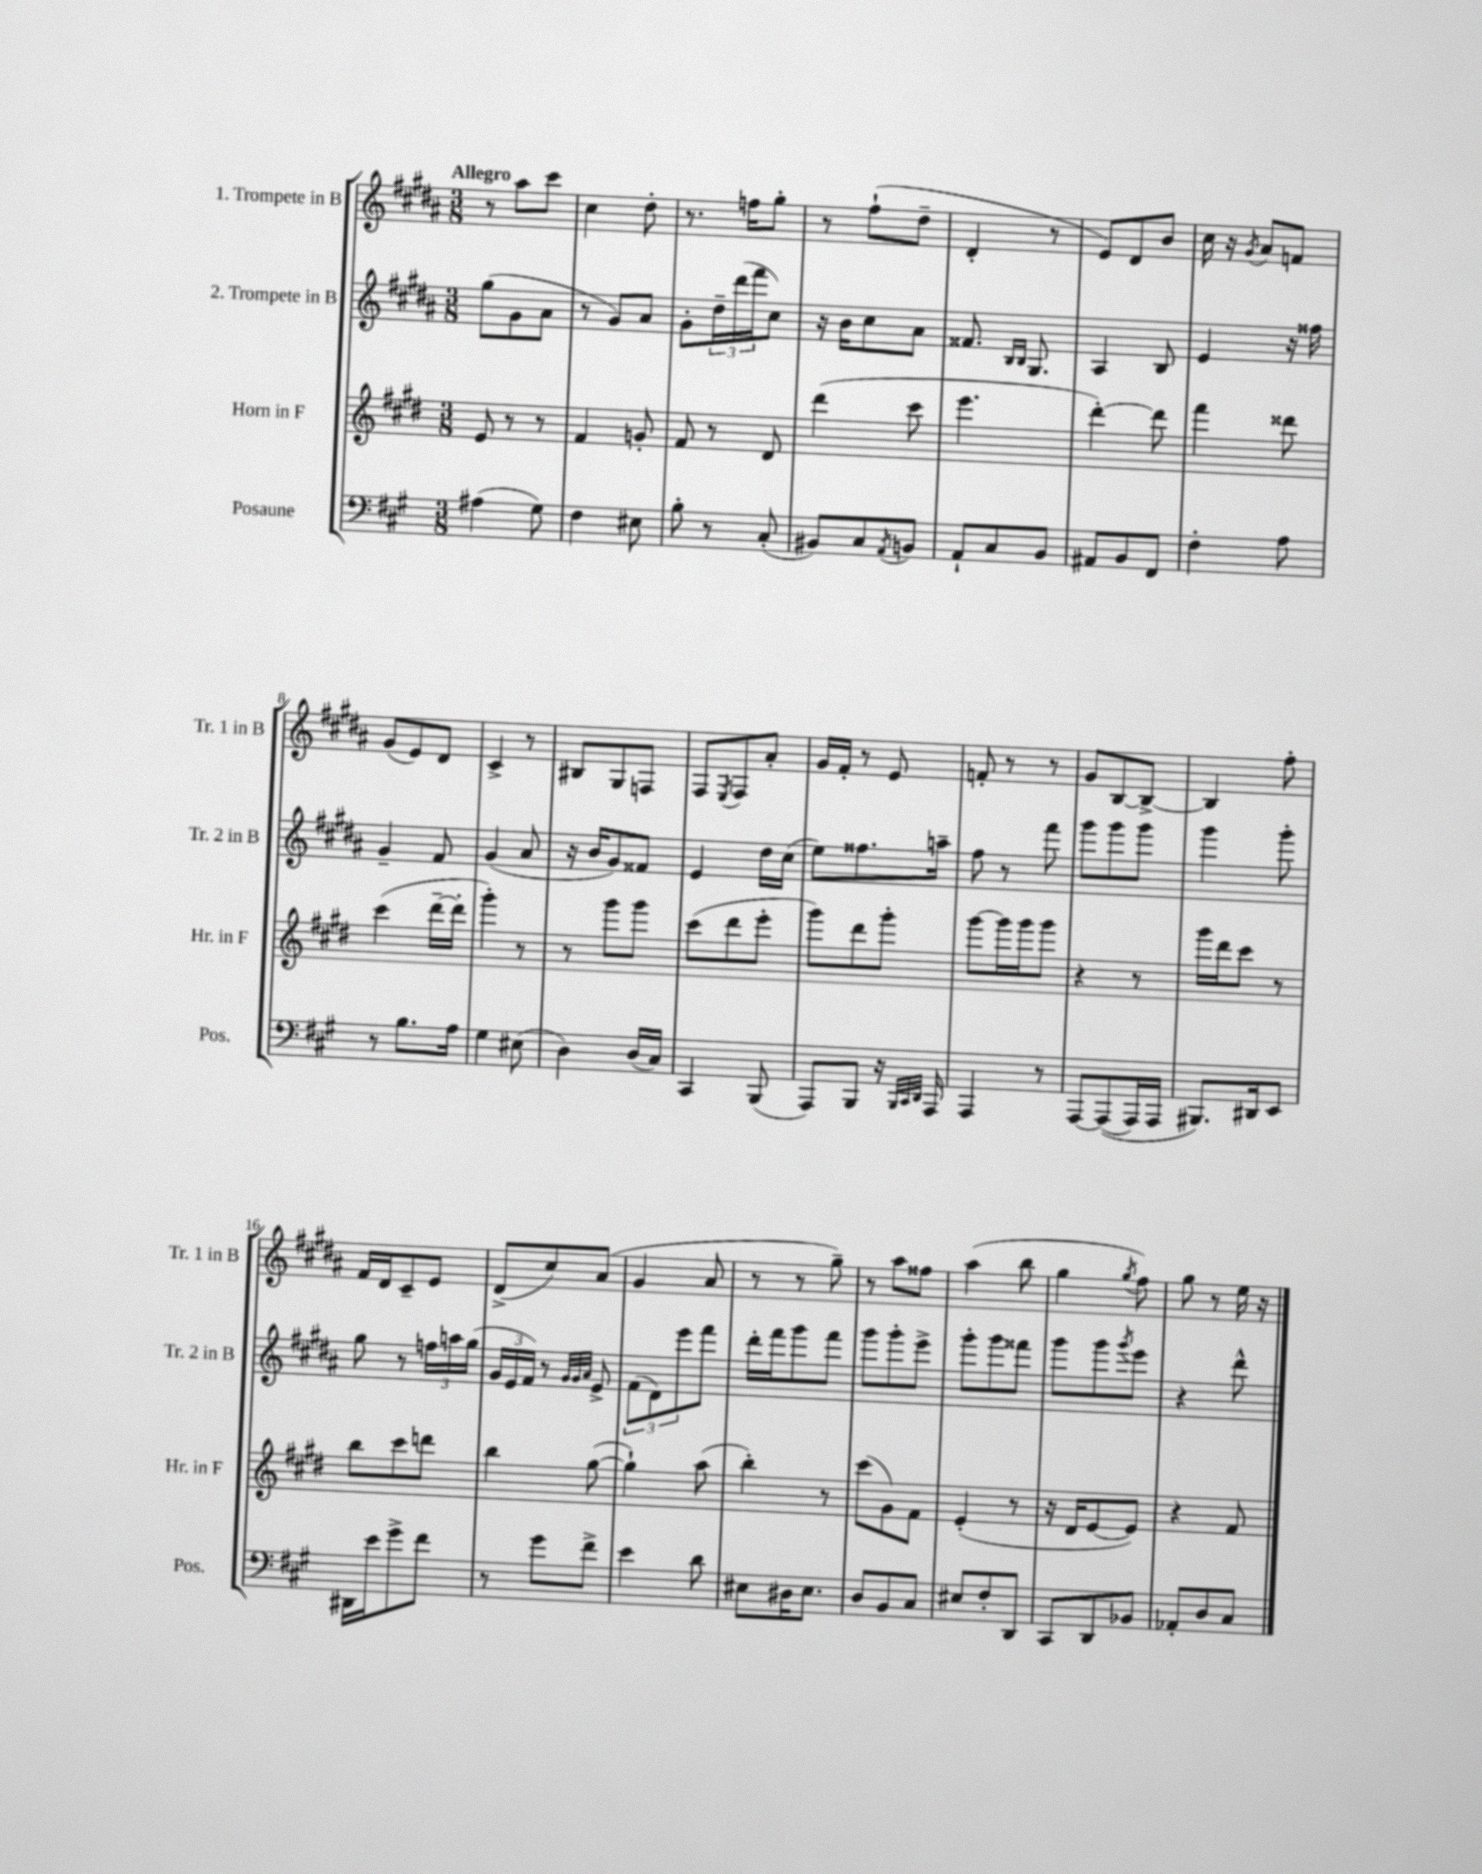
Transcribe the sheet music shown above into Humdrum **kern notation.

**kern	**kern	**kern	**kern
*part4	*part3	*part2	*part1
*staff4	*staff3	*staff2	*staff1
*I"Posaune	*I"Horn in F	*I"2. Trompete in B	*I"1. Trompete in B
*I'Pos.	*I'Hr. in F	*I'Tr. 2 in B	*I'Tr. 1 in B
*clefF4	*clefG2	*clefG2	*clefG2
*k[f#c#g#]	*k[f#c#g#d#]	*k[f#c#g#d#a#]	*k[f#c#g#d#a#]
*M3/8	*M3/8	*M3/8	*M3/8
=1	=1	=1	=1
!	!	!	!LO:TX:a:B:t=Allegro
(4A#X\	8e/	(8gg#\L	8r
.	8r	8g#\	8aa#\L
8G#\)	8r	8a#\J	8ccc#\J
=2	=2	=2	=2
4F#\	4f#/	8r	4cc#\
.	.	8g#/L)	.
8E#X\	8gn'/	8a#/J	8dd#'\
=3	=3	=3	=3
8B'\	8f#/	8g#'\L	8.r
8r	8r	24dd#~\L	.
.	.	(24ddd#\	.
.	.	.	16ffn\KL
.	.	24fff#\J	.
(8C#'/	8d#/	8cc#\J)	8gg#'\J
=4	=4	=4	=4
8BB#X/L)	(4ddd#\	16r	8r
.	.	16b\KL	.
8C#/	.	8cc#\	(8ff#`\L
8qAA/	.	.	.
8BBn/J	8ccc#\	8a#\J	8dd#~\J
=5	=5	=5	=5
8AA`/L	4.eee\	8.f##X/	4d#'/
8C#/	.	.	.
.	.	16qqB/LL	.
.	.	16qqB/JJ	.
.	.	8.G#/	.
8BB/J	.	.	8r
=6	=6	=6	=6
8AA#X/L	[4ddd#'\)	4A#/	8e/L)
8BB/	.	.	8d#/
8FF#/J	8ddd#\]	8B/	8b/J
=7	=7	=7	=7
4F#'\	4fff#\	4e/	16cc#\
.	.	.	16r
.	.	.	8qg#/
.	.	.	8a#/L
8A\	8ddd##X\	16r	8fn/J
.	.	16ff##X\	.
!!LO:LB:g=z
=8	=8	=8	=8
8r	(4ccc#\	4g#~/	(8g#/L
8.B\L	.	.	8e/)
.	[16ddd#~\LL	8f#/	8d#/J
16A\Jk	16ddd#'\JJ]	.	.
=9	=9	=9	=9
4G#\	4ggg#'\)	(4g#/	4c#^/
(8E#X\	8r	8a#/	8r
=10	=10	=10	=10
4D\)	8r	16r	8B#X/L
.	.	16b/KL	.
.	8ggg#\L	8g#/)	8G#/
(16D/LL	8ggg#\J	8f##X/J	8Fn/J
16C#/JJ)	.	.	.
=11	=11	=11	=11
4CC#/	(8ccc#\L	4e/	8F#/L
.	.	.	8qE/
.	8ddd#\	.	8F#/
(8BBB/	8eee'\J	16dd#\LL	8a#'/J
.	.	(16cc#\JJ	.
=12	=12	=12	=12
8AAA/L)	8ggg#\L)	8ee\L)	16g#/LL
.	.	.	16f#'/JJ
8BBB/J	8ddd#\	8.ff##X\	8r
16r	8ggg#'\J	.	8e/
32qqBBB/LLL	.	.	.
32qqCC#/	.	.	.
32qqDD/JJJ	.	.	.
16AAA/	.	16aan~\Jk	.
=13	=13	=13	=13
4AAA/	[8ggg#\L	8ff#\	8fn'/
.	16ggg#\L]	8r	8r
.	16ggg#\J	.	.
8r	8ggg#\J	8fff#\	8r
=14	=14	=14	=14
[8AAA/L	4r	8ggg#\L	8g#/L
((8AAA/]	.	8ggg#\	[8B/
16AAA/L)	8r	8ggg#\J	8B^/J_
16AAA/JJ	.	.	.
=15	=15	=15	=15
8.BBB#X/L)	16ggg#\LL	4ggg#\	4B/]
.	16ddd#\J	.	.
.	8ccc#\J	.	.
16DD#X/k	.	.	.
8EE/J	8r	8ggg#'\	8ff#'\
!!LO:LB:g=z
=16	=16	=16	=16
16DD#X\LL	8bb\L	8gg#\	16f#/LL
16e\J	.	.	16d#/J
8g#^\	8ccc#\	8r	8c#~/
8f#\J	8dddn\J	24ffn\LL	8e/J
.	.	24aan\	.
.	.	(24gg#\JJ	.
=17	=17	=17	=17
8r	4bb\	24g#/LL	(8d#^/L
.	.	24e/	.
.	.	24f#/JJ)	.
8g#\L	.	8r	8cc#/)
.	.	32qqg#/LLL	.
.	.	32qqg#/	.
.	.	32qqa#/JJJ	.
8f#^\J	([8gg#\	8e^/	(8a#/J
=18	=18	=18	=18
4e\	4gg#`\])	(12f#\L	4g#/
.	.	12d#\)	.
.	.	12eee\	.
8d\	(8aa\	8fff#\J	8a#/
=19	=19	=19	=19
8E#X\L	4bb'\)	16ddd#'\LL	8r
.	.	16fff#\J	.
16D#X\K	.	8ggg#\	8r
8.E#\J	.	.	.
.	8r	8fff#\J	8gg#~\)
=20	=20	=20	=20
8D/L	(8ccc#\L	8ggg#\L	8r
8BB/	8g#\)	8ggg#'\	8aa#\L
8C#/J	8f#\J	8eee^\J	8ff##X\J
=21	=21	=21	=21
8E#X/L	(4e'/	8ggg#'\L	(4aa#\
8F#'/	.	8ggg#\	.
8DD/J	8r	8fff##X\J	8bb\
=22	=22	=22	=22
8CC#/L	16r	8ggg#\L	4gg#\
.	16d#/KL	.	.
8DD/	[8e/	8ggg#\	.
.	.	8qggg#/	8qgg#/
8BB-X/J	8e/J])	8eee\J	8ff#\)
=23	=23	=23	=23
8AA-X'/L	4r	4r	8gg#\
8D/	.	.	8r
8C#/J	8f#/	8ddd#^^\	16ee\
.	.	.	16r
==	==	==	==
*-	*-	*-	*-
